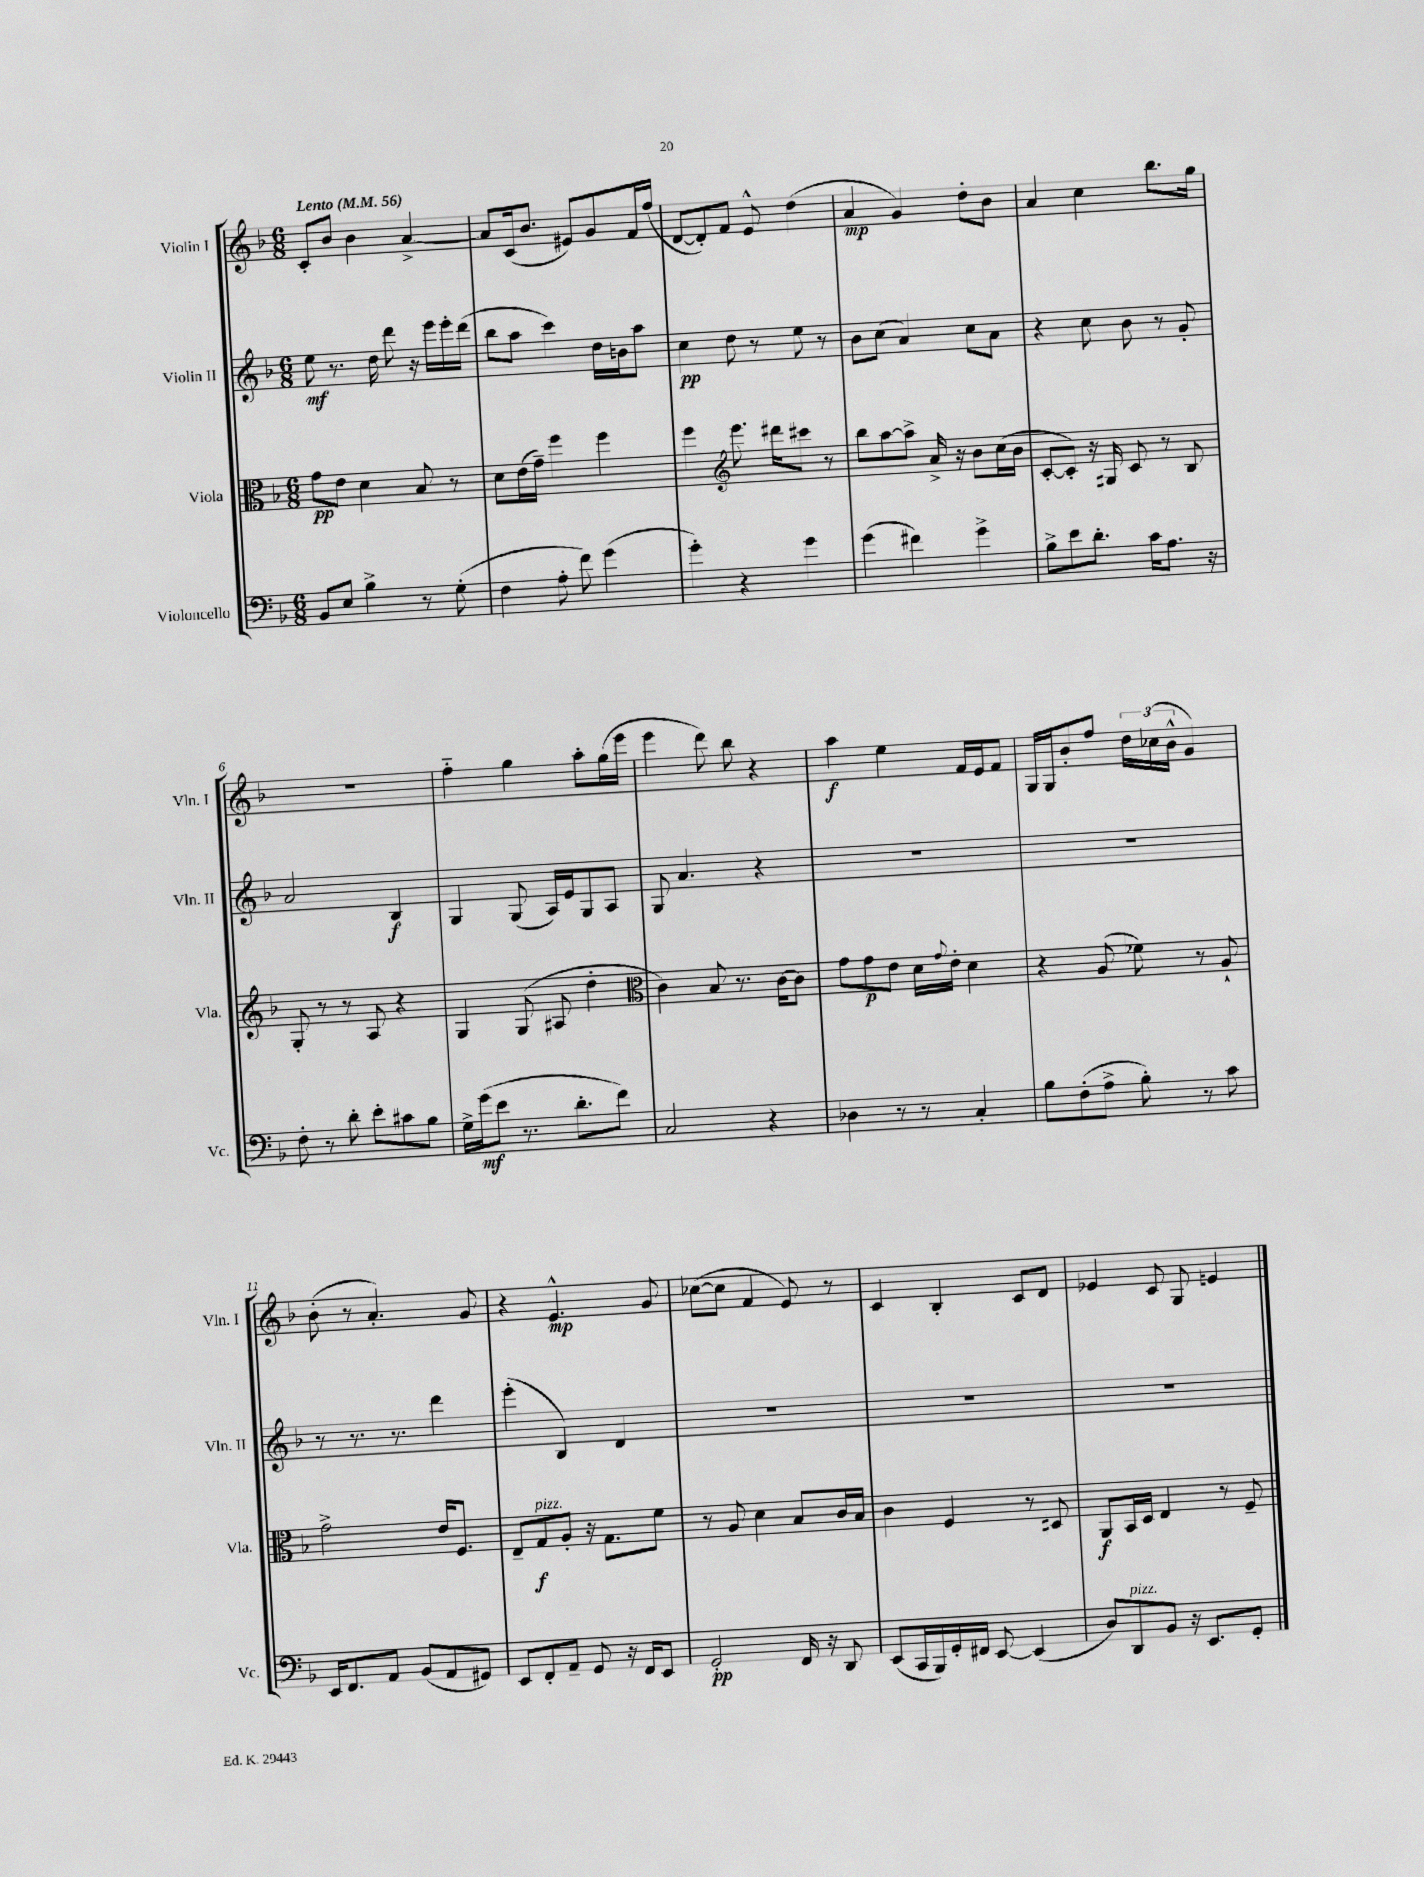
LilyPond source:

<<
\new StaffGroup <<
\new Staff = "s0" \with { instrumentName = "Violin I" shortInstrumentName = "Vln. I" } {
    \clef treble \key f \major \numericTimeSignature \time 6/8 \tempo "Lento" 4 = 56
    c'8-. bes'8 bes'4 a'4~-> |
    a'8 c'16( bes'8. eis'8) g'8 f'16 f''16( |
    d'8~ d'8-.) f'8 e'8-^ d''4( |
    a'4\mp g'4) d''8-. bes'8 |
    a'4 c''4 bes''8. g''16 |
    R2. |
    f''4-_ g''4 a''8-. g''16( e'''16 |
    e'''4 d'''8) bes''8 r4 |
    a''4\f e''4 f'16 e'16 f'8 |
    g16 g16 bes'8-. f''8 \tuplet 3/2 { d''16 ces''16( bes'16-^ } g'4) |
    bes'8-.( r8 a'4.-.) g'8 |
    r4 e'4.-^\mp g'8 |
    ces''8~( ces''8 f'4 e'8) r8 |
    c'4 bes4-. c'8 d'8 |
    ees'4 c'8 g8 e'4 \bar "|." |
}
\new Staff = "s1" \with { instrumentName = "Violin II" shortInstrumentName = "Vln. II" } {
    \clef treble \key f \major \numericTimeSignature \time 6/8
    e''8\mf r8. d''16 d'''8 r16 e'''16 e'''16-. d'''16( |
    bes''8 a''8 c'''4) d''16 b'16 a''8 |
    c''4\pp d''8 r8 e''8 r8 |
    bes'8 c''8( a'4) c''8 a'8 |
    r4 c''8 bes'8 r8 g'8-. |
    a'2 bes4\f |
    g4 g8( a16) e'16 g8 a8 |
    g8 a'4. r4 |
    R2. |
    R2. |
    r8 r8. r8. d'''4 |
    e'''4-.( bes4) d'4 |
    R2. |
    R2. |
    R2. \bar "|." |
}
\new Staff = "s2" \with { instrumentName = "Viola" shortInstrumentName = "Vla." } {
    \clef alto \key f \major \numericTimeSignature \time 6/8
    g'8\pp e'8 d'4 bes8 r8 |
    d'8 e'16( g'16--) f''4 f''4 |
    f''4 \clef treble e'''8. dis'''16 cis'''8 r8 |
    bes''8 a''8~ a''8-> a'16-> r16 bes'8 c''16( bes'16 |
    c'8~-. c'8-.) r16 gis16 c'8 r8 bes8 |
    g8-. r8 r8 a8 r4 |
    g4 g8( ais8 d''4-. |
    \clef alto c'4) bes8 r8. c'16~ c'8 |
    g'8 g'8\p e'8 d'16 \appoggiatura { g'8 } e'16-. d'4 |
    r4 a8( fes'8) r8 a8-! |
    g'2-> e'16 f8. |
    e8-- g8\f^\markup { \italic "pizz." } a8-. r16 g8. f'8 |
    r8 a8 d'4 bes8 c'16 bes16 |
    c'4 f4 r8 dis8 |
    a,8\f bes,16 d16 e4 r8 f8-- \bar "|." |
}
\new Staff = "s3" \with { instrumentName = "Violoncello" shortInstrumentName = "Vc." } {
    \clef bass \key f \major \numericTimeSignature \time 6/8
    bes,8 e8 bes4-> r8 g8-.( |
    f4 a8-. f'8) g'4( |
    g'4-.) r4 g'4 |
    g'4( fis'4) g'4-> |
    bes8-> e'8 d'8.-. c'16 a8. r16 |
    f8-. r8 d'8-. e'8-. cis'8 bes8 |
    g16-> g'16\mf( e'8 r8. d'8.-. f'8) |
    c2 r4 |
    des4 r8 r8 c4-. |
    bes8 f8-.( a8-> bes8-.) r8 c'8 |
    e,16 f,8. a,8 bes,8( a,8 gis,8) |
    e,8 f,8-. a,8-- g,8 r16 f,16 e,8 |
    g,2-.\pp f,16 r16 d,8 |
    e,8( c,16 bes,,16) g,16-. fis,16 e,8~ e,4( |
    d8) d,8^\markup { \italic "pizz." } bes,8 r16 e,8. g,8-. \bar "|." |
}
>>
>>
